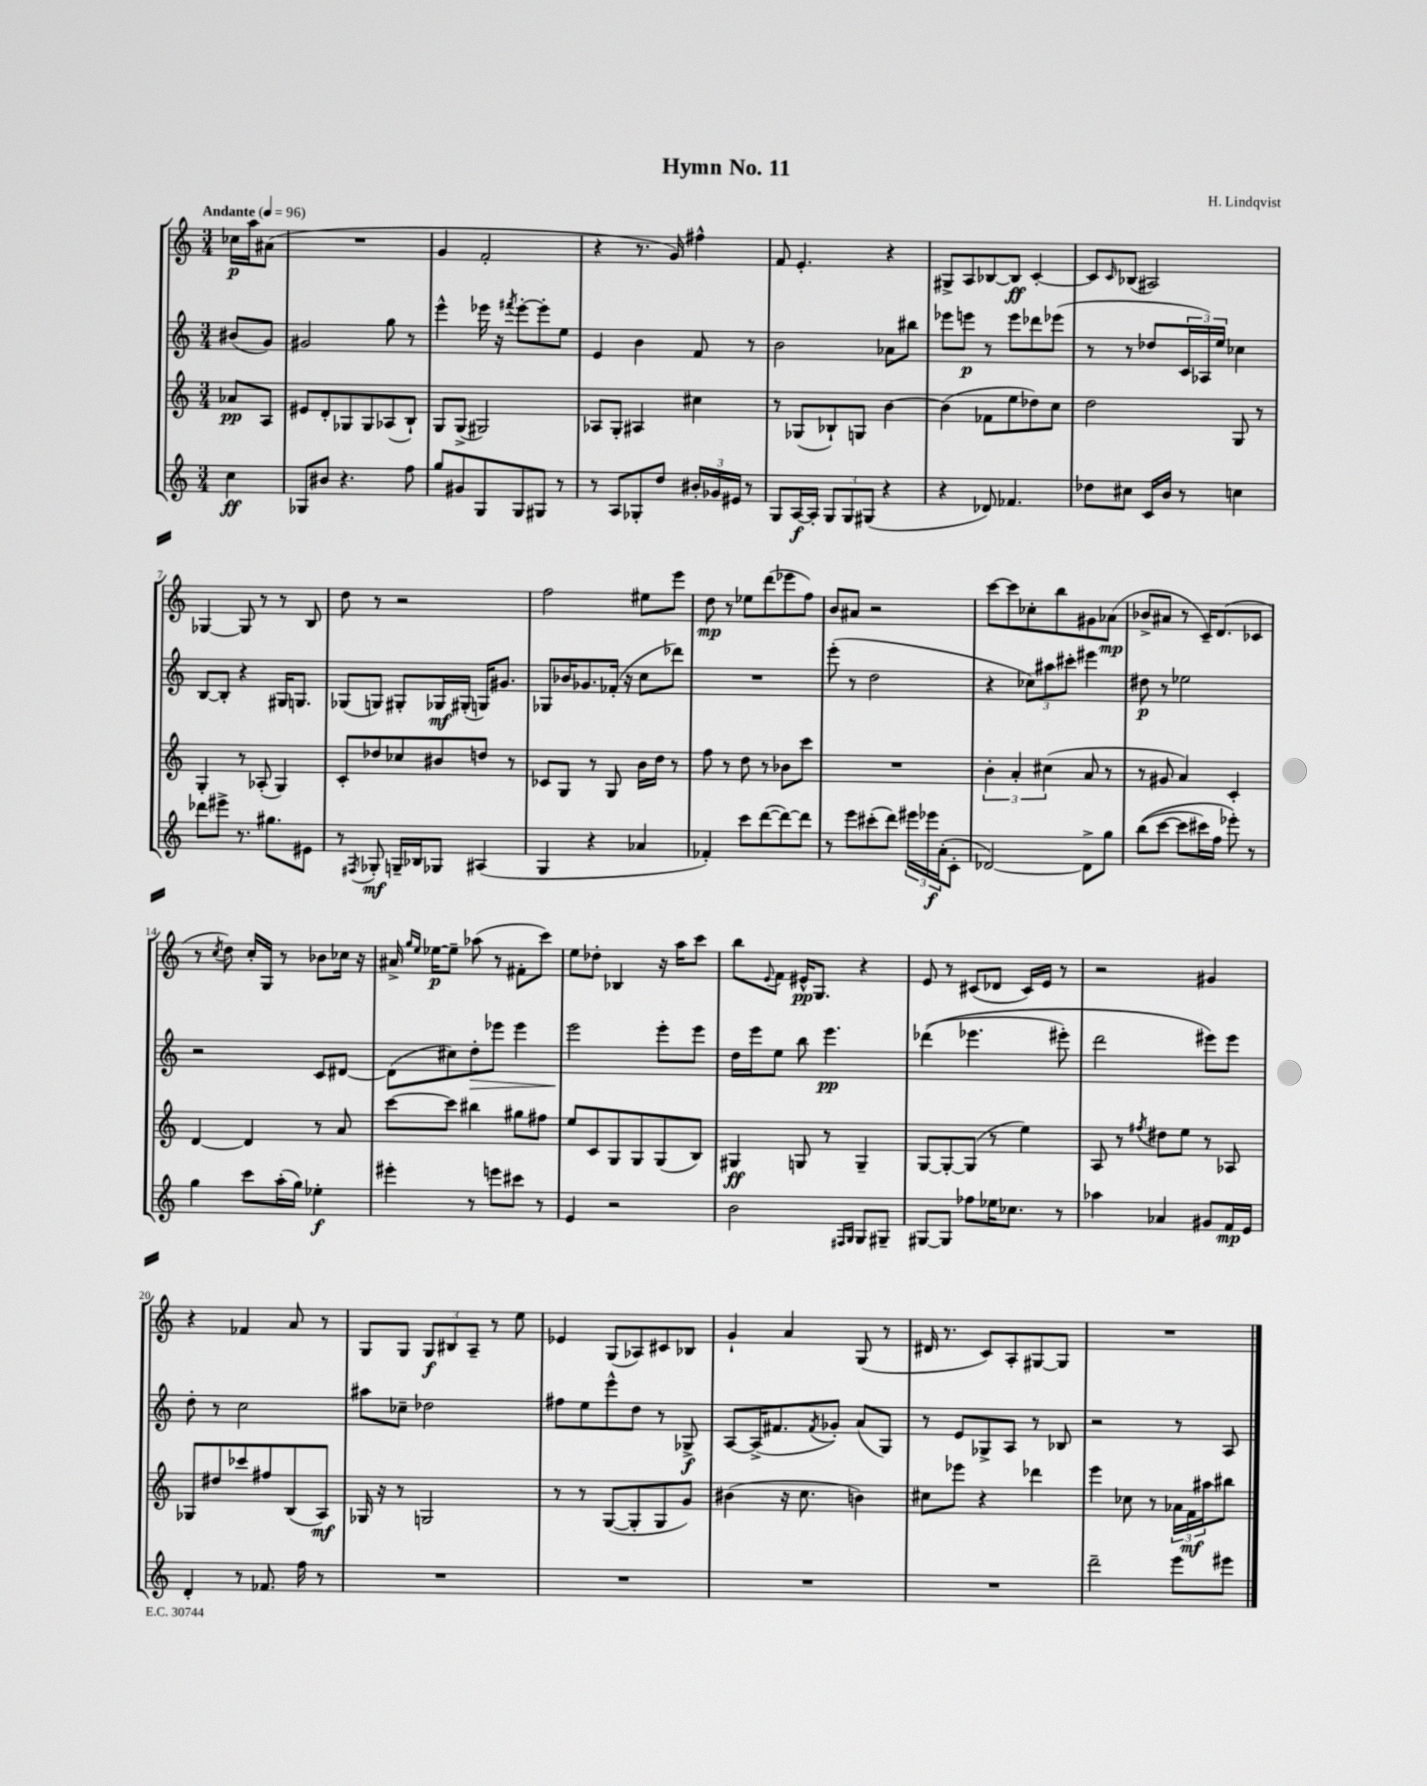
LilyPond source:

\header { title = "Hymn No. 11" composer = "H. Lindqvist" }
<<
\new StaffGroup <<
\new Staff = "s0" {
    \clef treble \key c \major \numericTimeSignature \time 3/4 \partial 4 \tempo "Andante" 4 = 96
    ces''16\p a''16 ais'8( |
    R2. |
    g'4 f'2-. |
    r4 r8. g'16) fis''4-^ |
    f'8 e'4.-. r4 |
    gis8-> a8 bes8~ bes8\ff c'4~-. |
    c'8 \grace { c'16 } bes8( ais2) |
    ges4~ ges8 r8 r8 b8 |
    d''8 r8 r2 |
    f''2 eis''8 e'''8 |
    d''8\mp r8 ees''8 d'''8( ees'''8 f''8) |
    b'8 ais'8 r2 |
    c'''8~ c'''8 ces''8-. b''8 gis'8 aes'8\mp( |
    bes'8-> ais'8 r8 c'16--) d'8.( ces'8 |
    r8 \acciaccatura { c''8 } d''8) c''16-. g16 r8 bes'8 ces''16 r16 |
    ais'16-> \grace { g''16 e''16 } ees''16~\p ees''8-- aes''8( r8 fis'8-. c'''8) |
    e''8 des''8-. bes4 r16 a''16 c'''8 |
    b''8 \appoggiatura { e'8 } f'8 eis'16-^\pp g8. r4 |
    e'8 r8 cis'8( des'8 cis'16) e'16 r8 |
    r2 gis'4 |
    r4 fes'4 a'8 r8 |
    g8 g8 \tuplet 3/2 { g8\f bis8 a8-- } r8 e''8 |
    ees'4 g8( aes8) cis'8 bes8 |
    g'4-! a'4 g8( r8 |
    dis'16 r8. c'8) a8-. gis8~ gis8 |
    R2. \bar "|." |
}
\new Staff = "s1" {
    \clef treble \key c \major \numericTimeSignature \time 3/4 \partial 4
    bis'8( g'8) |
    gis'2 g''8 r8 |
    e'''4-^ ees'''16 r16 \acciaccatura { fis'''8 } ees'''8~-. ees'''8-. e''8 |
    e'4 b'4 f'8 r8 |
    b'2 aes'8 bis''8 |
    ees'''8 e'''8\p r8 e'''8 des'''8 ees'''8( |
    r8 r8 des''8 \tuplet 3/2 { c'16 aes16) e''16 } ces''4 |
    b8~ b8-. r4 gis16 g8. |
    ges8( g8) gis8-. ges16\mf gis16-.( g16) gis'8. |
    ges8 bes'16 ges'8. fes'16-.( r16 c''8 des'''8) |
    R2. |
    e'''8-.( r8 d''2 |
    r4 \tuplet 3/2 { ces''8) ais''8 cis'''8-. } eis'''4 |
    dis''8\p r8 ees''2 |
    r2 c'8 dis'8~ |
    dis'8( cis''8) d''8-.\> ees'''8 ees'''4 |
    e'''2\! e'''8-. e'''8 |
    d''16 e'''16 e''8 b''8 e'''4.\pp |
    des'''4(\( ees'''4. eis'''8-.) |
    d'''2 eis'''8\) eis'''8 |
    d''8-. r8 c''2 |
    ais''8 ces''8-- des''2 |
    fis''8 e''8 e'''8-^ d''8 r8 ges8->\f |
    a8~ a16->( fis'8. \acciaccatura { fis'8 } ges'8-.) a'8( g8) |
    r8 e'8 ges8-> a8 r8 bes8 |
    r2 r8 a8 \bar "|." |
}
\new Staff = "s2" {
    \clef treble \key c \major \numericTimeSignature \time 3/4 \partial 4
    aes'8\pp a8 |
    eis'8 d'8-. ges8 ges8 aes8( b8-!) |
    g8 g8->( gis2) |
    aes8 g8-. ais4 cis''4 |
    r8 ges8( bes8-!) g8 b'4~ |
    b'4( fes'8 e''8 des''8) c''8 |
    d''2 g8 r8 |
    g4-. r8 aes8-.( g4) |
    c'8-. des''8 ces''8 bis'8 d''8 r8 |
    ces'8 g8 r8 g8 b'16 d''16 r8 |
    f''8 r8 d''8 r8 bes'8 c'''8 |
    R2. |
    \tuplet 3/2 { b'4-. a'4-. cis''4( } a'8 r8 |
    r8 gis'8 a'4) c'4-. |
    d'4~ d'4 r8 a'8 |
    c'''8~ c'''8 bis''4 gis''8 fis''8 |
    e''8 c'8 g8 g8 g8( b8) |
    gis4\ff g8 r8 g4-- |
    g8~ g8~-. g8( r8 e''4) |
    a8 r8 \acciaccatura { fis''8 } dis''8 e''8 r8 aes8 |
    ges8 dis''8 ces'''8 fis''8 b8( a8\mf) |
    ges16 r16 r8 g2 |
    r8 r8 g8~( g8-. g8 g'8) |
    bis'4( r16 c''8. b'4) |
    cis''8 ees'''8 r4 des'''4 |
    e'''4 ces''8 r8 \tuplet 3/2 { aes'16 f'16\mf ais''16 } bis''8 \bar "|." |
}
\new Staff = "s3" {
    \clef treble \key c \major \numericTimeSignature \time 3/4 \partial 4
    c''4\ff |
    ges8 bis'8 r4. f''8 |
    g''8 gis'8 g8 g8 gis8 r8 |
    r8 a8 ges8-. d''8 \tuplet 3/2 { bis'16-. ges'16 eis'16 } r8 |
    g8 a16~\f a16-. \tuplet 3/2 { g8 g8 gis8( } r4 |
    r4 des'8) fes'4. |
    des''8 cis''8 c'16 b'16 r8 c''4 |
    des'''8 eis'''8-> r8. gis''8. eis'8 |
    r8 \acciaccatura { fis8 } ges8-.\mf g16-- bes16 ges8 ais4( |
    g4 r4 aes'4 |
    fes'4-.) c'''8 d'''8~( d'''8~) d'''8 |
    r8 e'''8 cis'''8-.( d'''8) \tuplet 3/2 { eis'''16 ees'''16\f a'16-.( } c'8-. |
    des'2~) des'8-> g''8 |
    b''8(\( c'''8~ c'''8 cis'''16) f''16 ees'''8-.\) r8 |
    g''4 c'''8 a''16-.( g''16) ees''4-.\f |
    eis'''4-. r8 e'''8 cis'''8 r8 |
    e'4 r2 |
    b'2 \grace { fis16 g16 } g8 gis8-- |
    gis8~ gis8 fes''8 ees''16 ces''8. r8 |
    aes''4 aes'4 gis'8 f'16\mp e'16 |
    d'4-. r8 fes'8. f''16 r8 |
    R2. |
    R2. |
    R2. |
    R2. |
    d'''2-- e'''8 eis'''8 \bar "|." |
}
>>
>>
